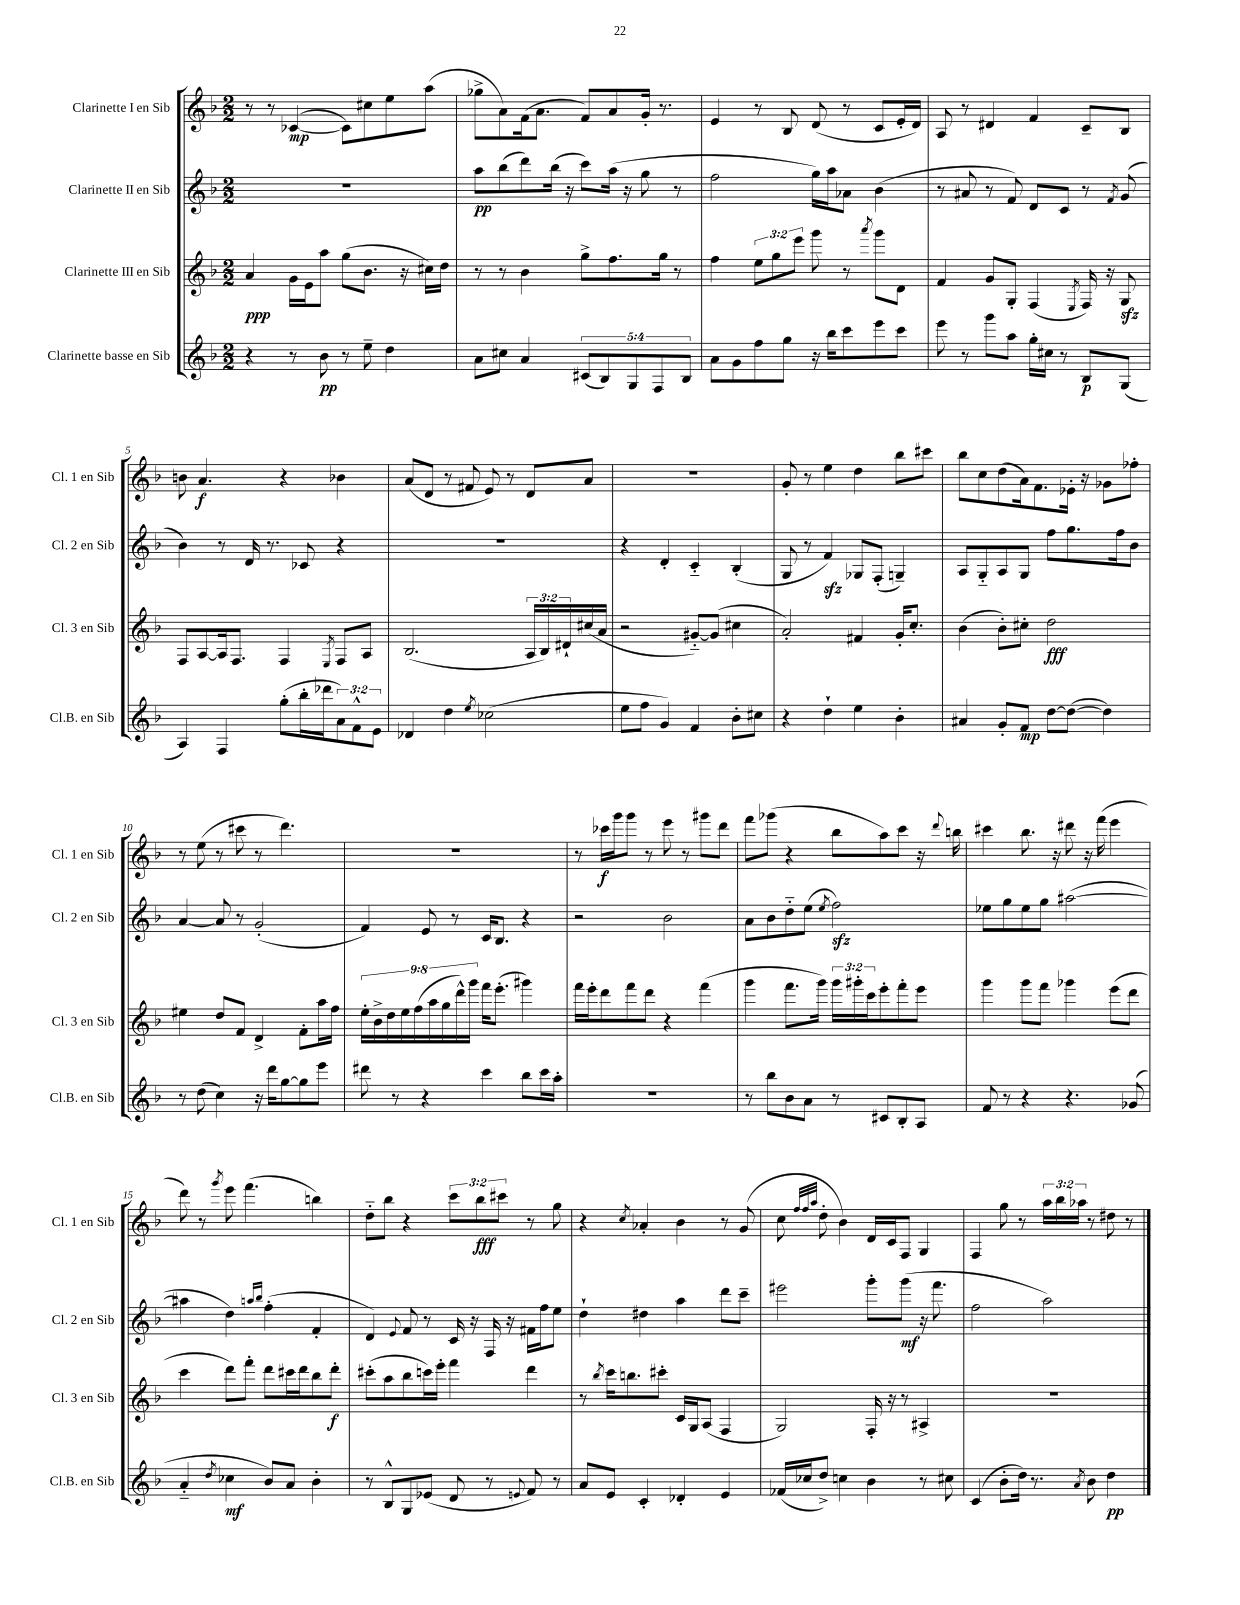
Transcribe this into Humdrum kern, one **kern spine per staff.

**kern	**dynam	**kern	**dynam	**kern	**dynam	**kern	**dynam
*part4	*part4	*part3	*part3	*part2	*part2	*part1	*part1
*staff4	*staff4	*staff3	*staff3	*staff2	*staff2	*staff1	*staff1
*I"Clarinette basse en Sib	*	*I"Clarinette III en Sib	*	*I"Clarinette II en Sib	*	*I"Clarinette I en Sib	*
*I'Cl.B. en Sib	*	*I'Cl. 3 en Sib	*	*I'Cl. 2 en Sib	*	*I'Cl. 1 en Sib	*
*clefG2	*	*clefG2	*	*clefG2	*	*clefG2	*
*k[b-]	*	*k[b-]	*	*k[b-]	*	*k[b-]	*
*M2/2	*	*M2/2	*	*M2/2	*	*M2/2	*
=1	=1	=1	=1	=1	=1	=1	=1
4r	.	4a/	ppp	1r	.	8r	.
.	.	.	.	.	.	8r	.
8r	.	16g\LL	.	.	.	([4c-X/	mp
.	.	16e\J	.	.	.	.	.
8b-\	pp	8aa\J	.	.	.	.	.
8r	.	(8gg\L	.	.	.	8c-\L])	.
8ee~\	.	8.b-\J	.	.	.	8cc#X\	.
4dd\	.	.	.	.	.	8ee\	.
.	.	16r	.	.	.	.	.
.	.	16cc#X\LL)	.	.	.	(8aa\J	.
.	.	16dd\JJ	.	.	.	.	.
=2	=2	=2	=2	=2	=2	=2	=2
8a\L	.	8r	.	8aa\L	pp	8gg-X^\L	.
8cc#X\J	.	8r	.	(8bb-\	.	8a\)	.
4a/	.	4b-\	.	8ddd\)	.	(16f\k	.
.	.	.	.	.	.	8.a\J	.
.	.	.	.	(16bb-\Jk	.	.	.
.	.	.	.	16r	.	.	.
(10c#X/L	.	8gg^\L	.	8ccc\L)	.	8f/L)	.
10B-/)	.	.	.	.	.	.	.
.	.	8.ff\	.	(16aa\Jk	.	8a/	.
.	.	.	.	16r	.	.	.
10G/	.	.	.	.	.	.	.
.	.	.	.	8gg\	.	16g'/Jk	.
10F/	.	.	.	.	.	.	.
.	.	16gg\Jk	.	.	.	8.r	.
.	.	8r	.	8r	.	.	.
10B-/J	.	.	.	.	.	.	.
=3	=3	=3	=3	=3	=3	=3	=3
8a\L	.	4ff\	.	2ff\	.	4e/	.
8g\	.	.	.	.	.	.	.
8ff\	.	12ee\L	.	.	.	8r	.
.	.	12gg\	.	.	.	.	.
8gg\J	.	.	.	.	.	8B-/	.
.	.	12eee\J	.	.	.	.	.
16r	.	8ggg\	.	16gg\LL)	.	(8d/	.
16bb-\KL	.	.	.	16aa\J	.	.	.
8ccc\	.	8r	.	8a-X\J	.	8r	.
.	.	8qaaa/	.	.	.	.	.
8eee\	.	8ggg\L	.	(4b-\	.	8c/L	.
8ccc\J	.	8d\J	.	.	.	16e'/L	.
.	.	.	.	.	.	16d/JJ)	.
=4	=4	=4	=4	=4	=4	=4	=4
8eee\	.	4f/	.	8r	.	8A/	.
8r	.	.	.	8a#X/	.	8r	.
8ggg\L	.	8g/L	.	8r	.	4d#X/	.
8aa\J	.	8G'/J	.	8f/)	.	.	.
16gg'\LL	.	(4F/	.	8d/L	.	4f/	.
16cc#X\JJ	.	.	.	.	.	.	.
8r	.	.	.	8c/J	.	.	.
.	.	8qE/	.	.	.	.	.
8B-/L	p	16F/)	.	8r	.	8c~/L	.
.	.	16r	.	.	.	.	.
.	.	.	.	8qf/	.	.	.
(8G/J	.	8Gzz/	.	(8g/	.	8B-/J	.
!!LO:LB:g=z
=5	=5	=5	=5	=5	=5	=5	=5
4A/)	.	8F/L	.	4b-\)	.	8bn\	.
.	.	[8A/	.	.	.	4.a/	f
4F/	.	16A/k]	.	8r	.	.	.
.	.	8.F/J	.	.	.	.	.
.	.	.	.	16d/	.	.	.
.	.	.	.	8.r	.	.	.
(8gg'\L	.	4F/	.	.	.	4r	.
16bb-'\L	.	.	.	8c-X/	.	.	.
16ddd-X\J	.	.	.	.	.	.	.
.	.	8qE/	.	.	.	.	.
12a\)	.	8F/L	.	4r	.	4b-X\	.
12f^^\	.	.	.	.	.	.	.
.	.	8A/J	.	.	.	.	.
12e\J	.	.	.	.	.	.	.
=6	=6	=6	=6	=6	=6	=6	=6
4d-X/	.	(2.B-/	.	1r	.	(8a/L	.
.	.	.	.	.	.	8d/J	.
4dd\	.	.	.	.	.	8r	.
.	.	.	.	.	.	8f#X/	.
8qee/	.	.	.	.	.	.	.
(2cc-X\	.	.	.	.	.	8e/)	.
.	.	.	.	.	.	8r	.
.	.	24A/LL	.	.	.	8d/L	.
.	.	24B-/)	.	.	.	.	.
.	.	24d#X`/	.	.	.	.	.
.	.	(16cc#X/	.	.	.	8a/J	.
.	.	16a/JJ	.	.	.	.	.
=7	=7	=7	=7	=7	=7	=7	=7
8ee\L	.	2r	.	4r	.	1r	.
8ff\J	.	.	.	.	.	.	.
4g/)	.	.	.	4d'/	.	.	.
4f/	.	[8g#X/L)	.	4c/	.	.	.
.	.	(8g#/J]	.	.	.	.	.
8b-'\L	.	4cc#X\	.	(4B-'/	.	.	.
8cc#X\J	.	.	.	.	.	.	.
=8	=8	=8	=8	=8	=8	=8	=8
4r	.	2a'/)	.	8G/	.	8g'/	.
.	.	.	.	8r	.	8r	.
4dd`\	.	.	.	4fzz/)	.	4ee\	.
4ee\	.	4f#X/	.	8G-X/L	.	4dd\	.
.	.	.	.	(8F'/J	.	.	.
4b-'\	.	16g'/KL	.	4Gn~/)	.	8bb-\L	.
.	.	8.cc'/J	.	.	.	.	.
.	.	.	.	.	.	8ccc#X\J	.
=9	=9	=9	=9	=9	=9	=9	=9
4a#X/	.	(4b-\	.	8A/L	.	8bb-\L	.
.	.	.	.	8G/	.	8cc\	.
8g'/L	.	8b-'\L)	.	8A/	.	(8dd\	.
8f/J	mp	8cc#X'\J	.	8G/J	.	16a\k)	.
.	.	.	.	.	.	8.f\	.
[8dd\L	.	2dd\	fff	8ff\L	.	.	.
(8dd\J_	.	.	.	8.gg\	.	16e-X'\Jk	.
.	.	.	.	.	.	16r	.
4dd\])	.	.	.	.	.	8g-X\L	.
.	.	.	.	16ff\k	.	.	.
.	.	.	.	8b-\J	.	8ff-X'\J	.
!!LO:LB:g=z
=10	=10	=10	=10	=10	=10	=10	=10
8r	.	4ee#X\	.	[4a/	.	8r	.
(8dd\	.	.	.	.	.	(8ee\	.
4cc\)	.	8dd/L	.	8a/]	.	8r	.
.	.	8f/J	.	8r	.	8ccc#X\	.
16r	.	4d^/	.	(2g'/	.	8r	.
16ddd\KL	.	.	.	.	.	.	.
[8gg\	.	.	.	.	.	4.ddd\)	.
8gg\]	.	8f'\L	.	.	.	.	.
8eee\J	.	16aa\L	.	.	.	.	.
.	.	16ff\JJ	.	.	.	.	.
=11	=11	=11	=11	=11	=11	=11	=11
8ddd#X\	.	18ee'\LL	.	4f/)	.	1r	.
.	.	18b-^\	.	.	.	.	.
.	.	18dd\	.	.	.	.	.
8r	.	.	.	.	.	.	.
.	.	18ee\	.	.	.	.	.
.	.	(18ff\	.	.	.	.	.
4r	.	.	.	8e/	.	.	.
.	.	18aa\	.	.	.	.	.
.	.	18gg\	.	.	.	.	.
.	.	.	.	8r	.	.	.
.	.	18ddd^^\)	.	.	.	.	.
.	.	18ggg\JJ	.	.	.	.	.
4ccc\	.	16fff\KL	.	16c/KL	.	.	.
.	.	(8.eee'\J	.	8.B-/J	.	.	.
8bb-\L	.	4ggg#X\)	.	4r	.	.	.
16ccc\L	.	.	.	.	.	.	.
16aa'\JJ	.	.	.	.	.	.	.
=12	=12	=12	=12	=12	=12	=12	=12
1r	.	16fff\LL	.	2r	.	8r	.
.	.	16eee'\J	.	.	.	.	.
.	.	8ddd\	.	.	.	16ccc-X\LL	f
.	.	.	.	.	.	16ggg\J	.
.	.	8fff\	.	.	.	8ggg\J	.
.	.	8ddd\J	.	.	.	8r	.
.	.	4r	.	2b-\	.	8eee\	.
.	.	.	.	.	.	8r	.
.	.	(4fff\	.	.	.	8ggg#X\L	.
.	.	.	.	.	.	8ddd\J	.
=13	=13	=13	=13	=13	=13	=13	=13
8r	.	4ggg\	.	8a\L	.	8fff\L	.
8bb-\L	.	.	.	8b-\	.	(8ggg-X\J	.
8b-\	.	8.fff\L	.	8dd\	.	4r	.
8a\J	.	.	.	(8ee\J	.	.	.
.	.	16ggg\Jk)	.	.	.	.	.
.	.	.	.	8qee/	.	.	.
8r	.	24ggg\LL	.	2ffzz\)	.	8bb-\L	.
.	.	24ggg#X'\	.	.	.	.	.
.	.	24ccc\J	.	.	.	.	.
8c#X/L	.	8eee'\	.	.	.	8aa\)	.
8B-'/	.	8fff'\	.	.	.	8ccc\J	.
8A/J	.	8eee\J	.	.	.	16r	.
.	.	.	.	.	.	8qqddd/	.
.	.	.	.	.	.	16bbn\	.
=14	=14	=14	=14	=14	=14	=14	=14
8f/	.	4ggg\	.	8ee-X\L	.	4ccc#X\	.
8r	.	.	.	8gg\	.	.	.
4r	.	8ggg\L	.	8ee-\	.	8.bb-\	.
.	.	8fff\J	.	8gg\J	.	.	.
.	.	.	.	.	.	16r	.
4.r	.	4ggg-X\	.	([2aa#X\	.	8ddd#X\	.
.	.	.	.	.	.	16r	.
.	.	.	.	.	.	(16fff\	.
.	.	(8eee\L	.	.	.	4eee\	.
(8g-X/	.	8ddd\J	.	.	.	.	.
!!LO:LB:g=z
=15	=15	=15	=15	=15	=15	=15	=15
4a/	.	4ccc\	.	4aa#X\]	.	8ddd\)	.
.	.	.	.	.	.	8r	.
8qdd/	.	.	.	.	.	8qggg/	.
4cc-X\	mf	8ddd\L)	.	4dd\)	.	8eee\	.
.	.	8fff'\J	.	.	.	(4.fff\	.
.	.	.	.	16qqaan/LL	.	.	.
.	.	.	.	16qqbb-/JJ	.	.	.
8b-/L)	.	8ddd\L	.	(4ff'\	.	.	.
8a/J	.	16ccc#X\L	.	.	.	.	.
.	.	16ddd\J	.	.	.	.	.
4b-'\	.	8bb-\	.	4f'/	.	4bbn\)	.
.	.	8ddd'\J	f	.	.	.	.
=16	=16	=16	=16	=16	=16	=16	=16
8r	.	(8ccc#X'\L	.	4d/)	.	8dd\L	.
8B-^^/L	.	8aa\	.	.	.	8bb-\J	.
.	.	.	.	8qqe/	.	.	.
8G/	.	8bb-\	.	8f/	.	4r	.
(8e-X/J	.	16cccn\L)	.	8r	.	.	.
.	.	16eee'\JJ	.	.	.	.	.
8d/	.	4fff\	.	16c/	.	12ccc\L	.
.	.	.	.	16r	.	.	.
.	.	.	.	.	.	12bb-\	fff
8r	.	.	.	16F/	.	.	.
.	.	.	.	.	.	12ccc#X\J	.
.	.	.	.	16r	.	.	.
8qqen/	.	.	.	.	.	.	.
8f/)	.	4ddd\	.	16f#X\LL	.	8r	.
.	.	.	.	16ff\J	.	.	.
8r	.	.	.	8ee\J	.	8gg\	.
=17	=17	=17	=17	=17	=17	=17	=17
8a/L	.	8r	.	4dd`\	.	4r	.
.	.	8qbb-/	.	.	.	.	.
8e/J	.	16ccc\KL	.	.	.	.	.
.	.	8.bbn\	.	.	.	.	.
.	.	.	.	.	.	8qcc/	.
4c'/	.	.	.	4dd#X\	.	4a-X'/	.
.	.	8ccc#X'\J	.	.	.	.	.
4d-X'/	.	16c/LL	.	4aa\	.	4b-\	.
.	.	16G/J	.	.	.	.	.
.	.	(8A/J	.	.	.	.	.
4e/	.	4F/	.	8ddd\L	.	8r	.
.	.	.	.	8ccc~\J	.	(8g/	.
=18	=18	=18	=18	=18	=18	=18	=18
(16f-X/LL	.	2G/)	.	2eee#X\	.	8cc\	.
16cc-X/J	.	.	.	.	.	.	.
.	.	.	.	.	.	32qqff/LLL	.
.	.	.	.	.	.	32qqff/	.
.	.	.	.	.	.	32qqaa/JJJ	.
8dd^/J)	.	.	.	.	.	8dd'\	.
4ccn\	.	.	.	.	.	4b-\)	.
4b-\	.	16F'/	.	8ggg'\L	.	16d/LL	.
.	.	16r	.	.	.	16c/J	.
.	.	8r	.	(8ggg\J	mf	8F/J	.
8r	.	4A#X^/	.	16r	.	4G/	.
.	.	.	.	8.fff\	.	.	.
8cc#X\	.	.	.	.	.	.	.
=19	=19	=19	=19	=19	=19	=19	=19
(4c/	.	1r	.	2ff\	.	4F/	.
8b-'\L	.	.	.	.	.	8gg\	.
16dd\Jk)	.	.	.	.	.	8r	.
8.r	.	.	.	.	.	.	.
.	.	.	.	2aa\)	.	24aa\LL	.
.	.	.	.	.	.	24bb-\	.
.	.	.	.	.	.	24aa-X\JJ	.
8qa/	.	.	.	.	.	.	.
8b-\	.	.	.	.	.	8r	.
4dd\	pp	.	.	.	.	8dd#X\	.
.	.	.	.	.	.	8r	.
==	==	==	==	==	==	==	==
*-	*-	*-	*-	*-	*-	*-	*-
